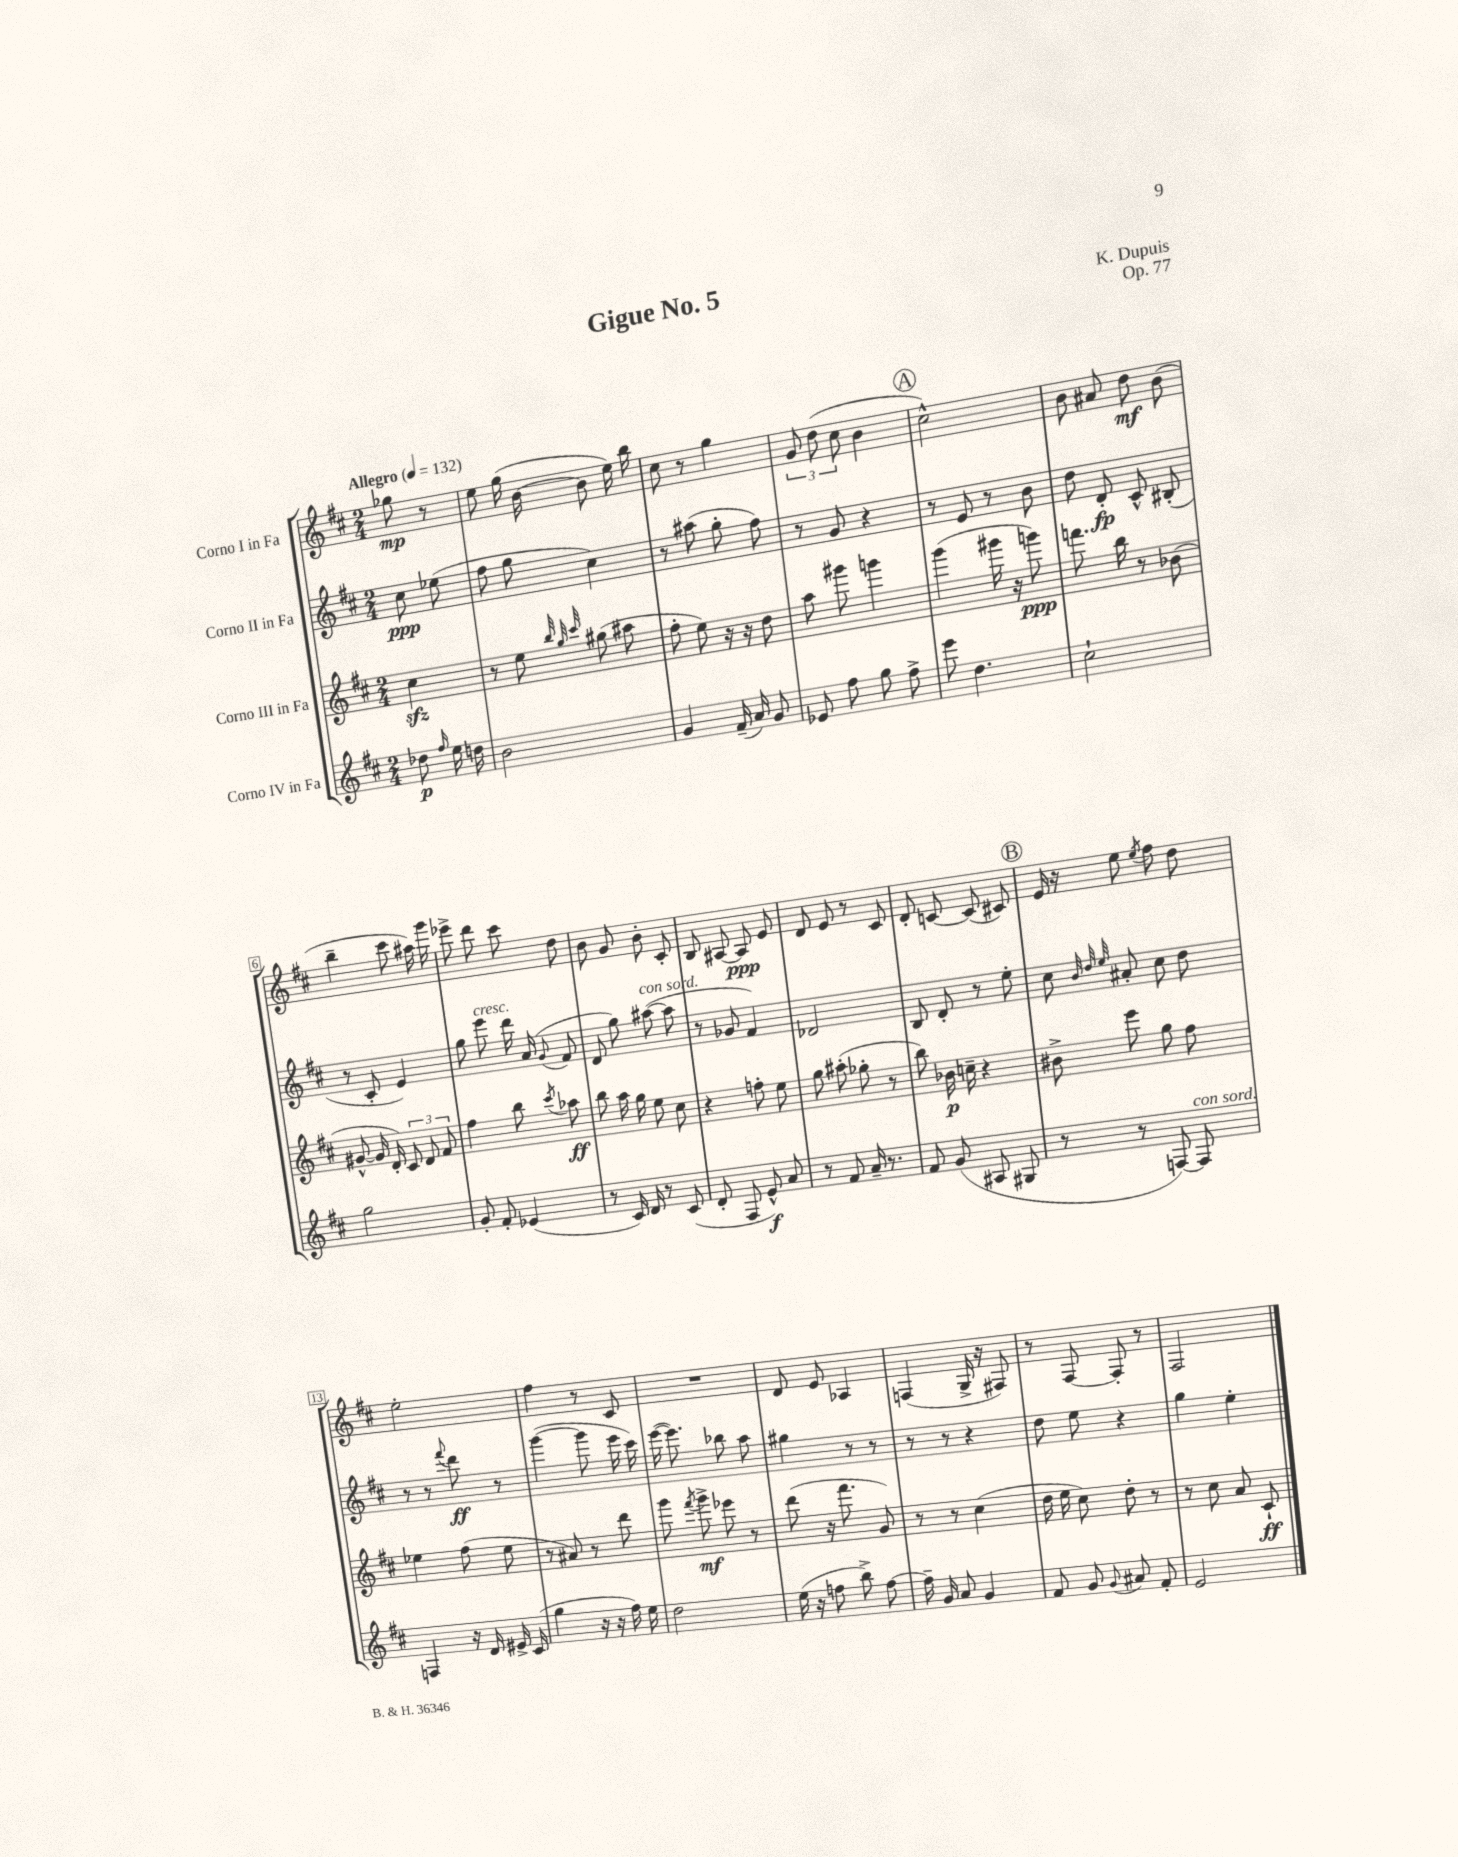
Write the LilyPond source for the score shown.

\header { title = "Gigue No. 5" composer = "K. Dupuis" opus = "Op. 77" }
<<
\new StaffGroup <<
\new Staff = "s0" \with { instrumentName = "Corno I in Fa" } {
    \clef treble \key d \major \numericTimeSignature \time 2/4 \partial 4 \tempo "Allegro" 4 = 132
    \autoBeamOff ges''8\mp r8 |
    e''8 g''16( b'16~ b'8 e''16) b''16 |
    cis''8 r8 g''4 |
    \tuplet 3/2 { g'8 d''8( cis''8 } b'4 |
    \mark \markup { \circle "A" } cis''2-^) |
    b'8 ais'8 d''8\mf b'8( |
    b''4-- cis'''8 ais''16) g'''16 |
    ees'''8-> d'''8 cis'''8 d''8 |
    b'8 g'8 b'8-. cis'8-. |
    b8 ais8~ ais8\ppp e'8 |
    d'8 e'8 r8 cis'8 |
    d'8-. c'8~ c'8( cis'8) |
    \mark \markup { \circle "B" } e'16 r16 e''8 \acciaccatura { e''8 } fis''8 d''8 |
    e''2-. |
    fis''4 r8 cis'8 |
    R2 |
    d'8 e'8 aes4 |
    f4( g16-> r16 fis8) |
    r8 fis8~ fis8-. r8 |
    fis2 \bar "|." |
}
\new Staff = "s1" \with { instrumentName = "Corno II in Fa" } {
    \clef treble \key d \major \numericTimeSignature \time 2/4 \partial 4
    \autoBeamOff cis''8\ppp ees''8( |
    fis''8 g''8 cis''4) |
    r8 ais''8( g''8-. fis''8) |
    r8 g'8 r4 |
    \mark \markup { \circle "A" } r8 e'8 r8 b'8 |
    d''8 d'8-.\fp cis'8-^ bis8-.( |
    r8 cis'8-. e'4) |
    g''8 e'''8^\markup { \italic "cresc." } d'''16 a'16( \appoggiatura { g'8 } fis'8 |
    d'8 g''8) ais''8~^\markup { \italic "con sord." }( ais''8 |
    r8 ges'8 fis'4) |
    des'2 |
    b8 d'8-. r8 e''8-. |
    \mark \markup { \circle "B" } cis''8 \grace { b'32 d''32 e''32 } ais'8-. cis''8 d''8 |
    r8 r8 \appoggiatura { fis'''8 } d'''8\ff r8 |
    g'''4~( g'''8 e'''16 cis'''16) |
    e'''16~( e'''8.) bes''8 a''8 |
    gis''4 r8 r8 |
    r8 r8 r4 |
    d''8 e''8 r4 |
    g''4 e''4-. \bar "|." |
}
\new Staff = "s2" \with { instrumentName = "Corno III in Fa" } {
    \clef treble \key d \major \numericTimeSignature \time 2/4 \partial 4
    \autoBeamOff cis''4\sfz |
    r8 e''8 \grace { b''32 g''32 cis'''32 } gis''8( ais''8 |
    fis''8-. e''8) r16 r16 d''8 |
    a''8 gis'''8 g'''4 |
    \mark \markup { \circle "A" } g'''4( gis'''16 r16 g'''8\ppp) |
    f'''8. b''16 r8 bes'8( |
    gis'8~-^ gis'16 d'16-.) \tuplet 3/2 { cis'8 d'8 fis'8 } |
    fis''4 b''8 \acciaccatura { cis'''8 } aes''8\ff |
    b''8 a''16 g''16 e''8 cis''8 |
    r4 f''8-. e''8 |
    g''8 ais''8-.( ges''8-. r8 |
    b''8) bes'16\p c''16-- r4 |
    \mark \markup { \circle "B" } bis'8-> e'''8 g''8 fis''8 |
    ees''4 fis''8( ees''8 |
    r8 ais'8) r8 d'''8 |
    g'''8 \acciaccatura { fis'''8 } g'''8->\mf ees'''8 r8 |
    d'''8( r16 fis'''8. g'8) |
    r8 r8 cis''4( |
    d''16 e''16 cis''8) d''8-. r8 |
    r8 cis''8 a'8 cis'8-!\ff \bar "|." |
}
\new Staff = "s3" \with { instrumentName = "Corno IV in Fa" } {
    \clef treble \key d \major \numericTimeSignature \time 2/4 \partial 4
    \autoBeamOff des''8\p \grace { fis''16 } e''16 d''16 |
    b'2 |
    g'4 fis'16--( a'16) g'8 |
    ees'8 fis''8 g''8 fis''8-> |
    \mark \markup { \circle "A" } e'''8 d''4. |
    cis''2-! |
    g''2 |
    g'8-. fis'8-. ees'4( |
    r8 cis'16) d'16 r8 cis'8( |
    d'8-. fis8 e'8-^\f) a'8 |
    r8 fis'8 a'16-- r8. |
    fis'8 g'8( ais8 gis8 |
    \mark \markup { \circle "B" } r8 r8 f8~) f8^\markup { \italic "con sord." } |
    f4 r16 d'16 eis'16-> cis'16( |
    g''4 r16 r16 fis''16) e''16 |
    d''2 |
    e''16( r16 f''8 b''8->) f''8~ |
    f''16-- g'16 a'8 g'4 |
    fis'8 g'8 \appoggiatura { g'8 } ais'8 fis'8-. |
    e'2 \bar "|." |
}
>>
>>
\layout { \context { \Score \override BarNumber.stencil = #(make-stencil-boxer 0.1 0.3 ly:text-interface::print) } }
